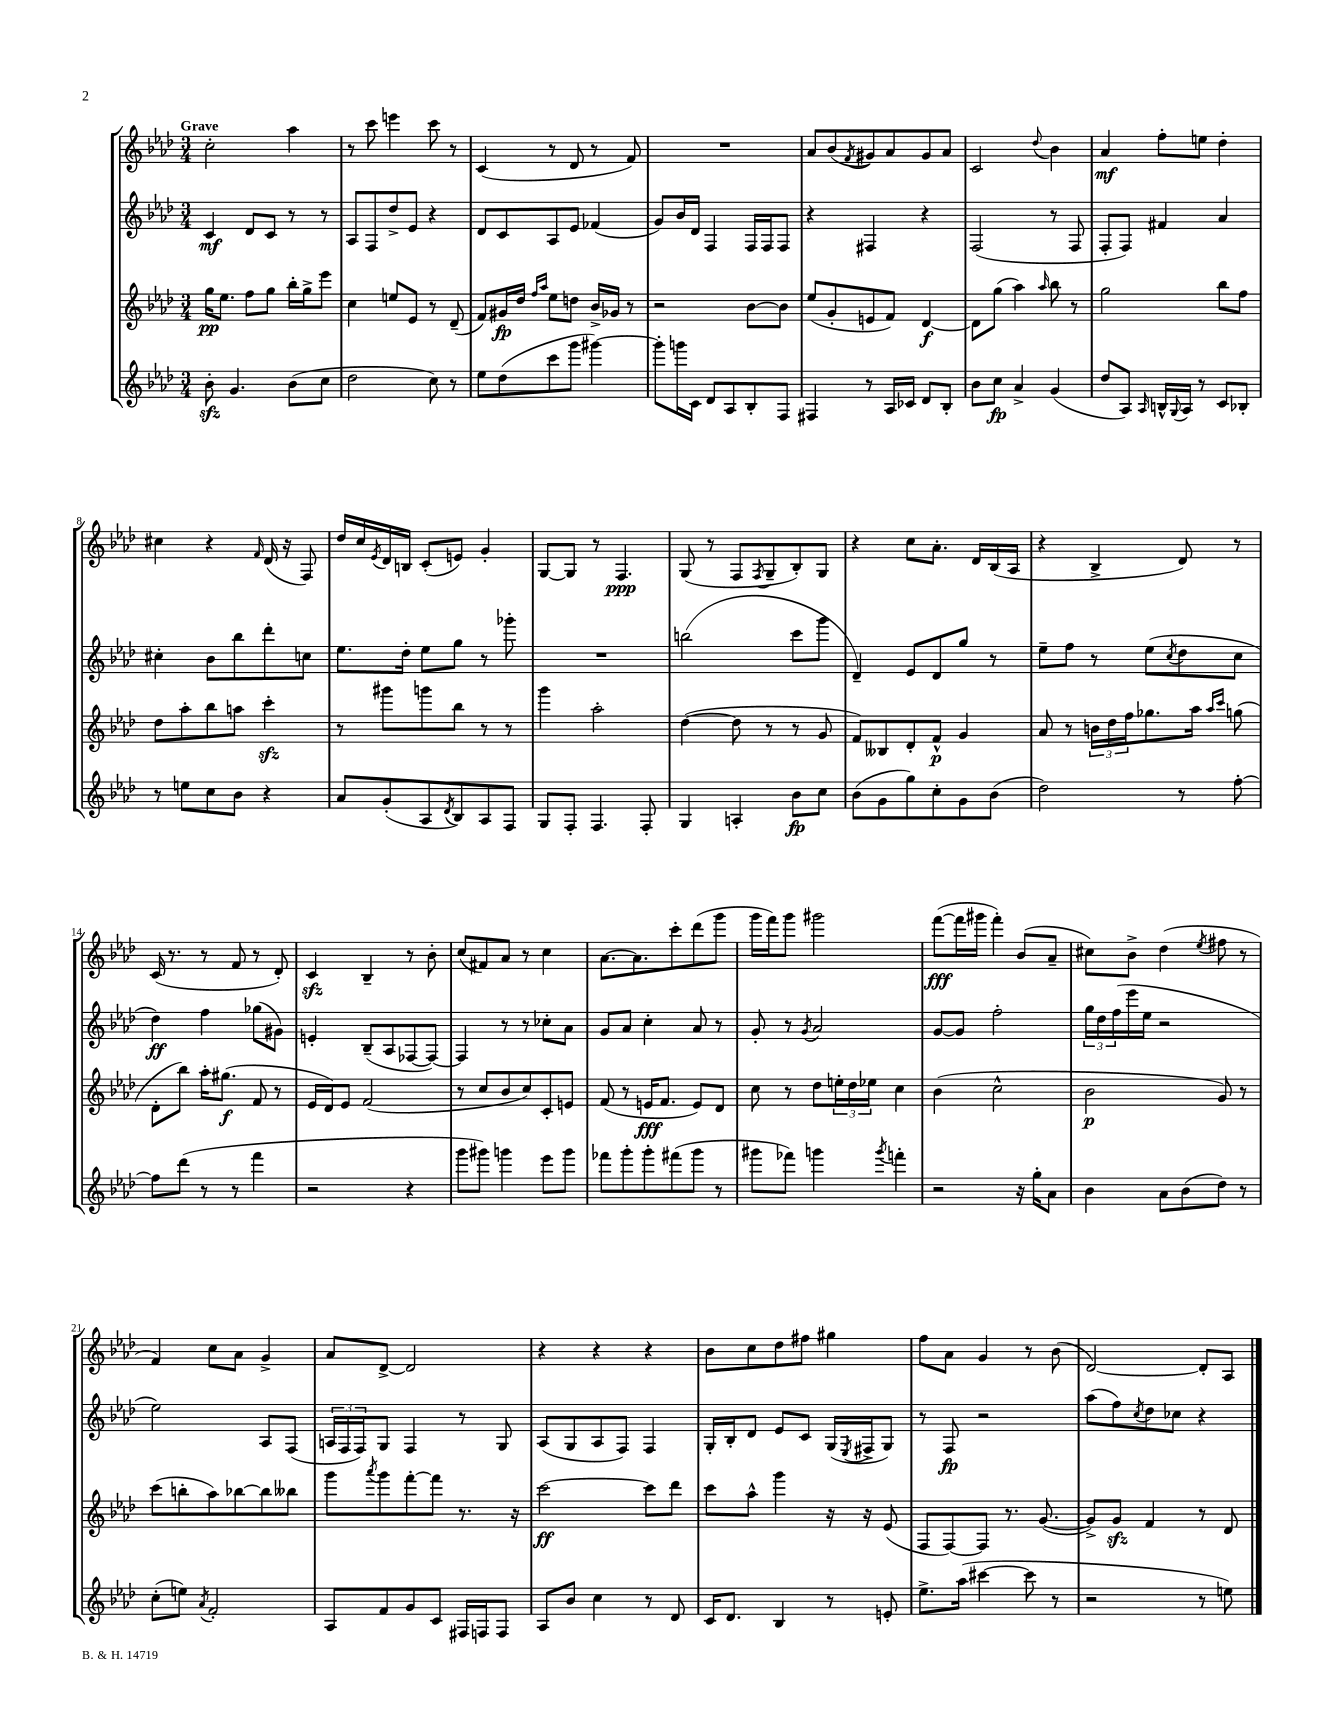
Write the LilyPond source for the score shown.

<<
\new StaffGroup <<
\new Staff = "s0" {
    \clef treble \key aes \major \numericTimeSignature \time 3/4 \tempo "Grave"
    c''2-. aes''4 |
    r8 c'''8 e'''4 c'''8 r8 |
    c'4( r8 des'8 r8 f'8) |
    R2. |
    aes'8 bes'8( \acciaccatura { f'8 } gis'8) aes'8 gis'8 aes'8 |
    c'2 \appoggiatura { des''8 } bes'4 |
    aes'4\mf f''8-. e''8 des''4-. |
    cis''4 r4 \grace { f'16 } des'16( r16 f8) |
    des''16 c''16 \acciaccatura { ees'8 } des'16 b16 c'8-.( e'8) g'4-. |
    g8~ g8 r8 f4.\ppp |
    g8( r8 f8 \acciaccatura { f8 } g8-- bes8-.) g8 |
    r4 c''8 aes'8.-. des'16 bes16( aes16 |
    r4 bes4-> des'8) r8 |
    c'16( r8. r8 f'8 r8 des'8-.) |
    c'4\sfz bes4-- r8 bes'8-. |
    c''8( fis'8) aes'8 r8 c''4 |
    aes'8.~ aes'8. c'''8-. des'''8( g'''8 |
    g'''16 f'''16) g'''8 gis'''2 |
    f'''8~\fff( f'''16 gis'''16 f'''4-.) bes'8( aes'8-- |
    cis''8) bes'8-> des''4( \acciaccatura { ees''8 } fis''8 r8 |
    f'4) c''8 aes'8 g'4-> |
    aes'8 des'8~-> des'2 |
    r4 r4 r4 |
    bes'8 c''8 des''8 fis''8 gis''4 |
    f''8 aes'8 g'4 r8 bes'8( |
    des'2~) des'8-. aes8 \bar "|." |
}
\new Staff = "s1" {
    \clef treble \key aes \major \numericTimeSignature \time 3/4
    c'4\mf des'8 c'8 r8 r8 |
    aes8 f8 des''8-> ees'8 r4 |
    des'8 c'8 aes8 ees'8 fes'4( |
    g'8) bes'16 des'16 f4 f16 f16 f8 |
    r4 fis4 r4 |
    f2( r8 f8 |
    f8-. f8) fis'4 aes'4 |
    cis''4-. bes'8 bes''8 des'''8-. c''8 |
    ees''8. des''16-. ees''8 g''8 r8 ges'''8-. |
    R2. |
    b''2( c'''8 g'''8 |
    des'4--) ees'8 des'8 g''8 r8 |
    ees''8-- f''8 r8 ees''8( \acciaccatura { c''8 } des''8 c''8 |
    des''4\ff) f''4 ges''8( gis'8) |
    e'4-. bes8--( aes8 fes8~ fes8~) |
    fes4 r8 r8 ces''8-. aes'8 |
    g'8 aes'8 c''4-. aes'8 r8 |
    g'8-. r8 \acciaccatura { g'8 } aes'2 |
    g'8~ g'8 f''2-. |
    \tuplet 3/2 { g''16 des''16 f''16( } ees'''16 ees''16 r2 |
    ees''2) aes8 f8( |
    \tuplet 3/2 { a16 f16 f16) } g8 f4 r8 g8 |
    aes8( g8 aes8 f8) f4 |
    g16-. bes16-. des'8 ees'8 c'8 g16( \acciaccatura { ees8 } fis16-> g8) |
    r8 f8\fp r2 |
    aes''8( f''8) \acciaccatura { c''8 } des''8 ces''8 r4 \bar "|." |
}
\new Staff = "s2" {
    \clef treble \key aes \major \numericTimeSignature \time 3/4
    g''16\pp ees''8. f''8 g''8 bes''16-. g''16-> ees'''8 |
    c''4 e''8 ees'8 r8 des'8--( |
    f'8) gis'16\fp des''16 \grace { f''16 aes''16 } ees''8 d''8 bes'16-> ges'16 r8 |
    r2 bes'8~ bes'8 |
    ees''8( g'8-. e'8 f'8) des'4~\f |
    des'8 g''8( aes''4) \grace { aes''16 } bes''8 r8 |
    g''2 bes''8 f''8 |
    des''8 aes''8-. bes''8 a''8 c'''4-.\sfz |
    r8 gis'''8 g'''8 bes''8 r8 r8 |
    g'''4 aes''2-. |
    des''4~( des''8 r8 r8 g'8 |
    f'8) beses8 des'8-. f'8-^\p g'4 |
    aes'8 r8 \tuplet 3/2 { b'16 des''16 f''16 } ges''8. aes''16 \grace { aes''16 c'''16 } g''8( |
    des'8-. bes''8) aes''16-. gis''8.\f( f'8 r8 |
    ees'16 des'16) ees'8 f'2( |
    r8 c''8 bes'8 c''8) c'8-. e'8 |
    f'8( r8 e'16\fff f'8. e'8) des'8 |
    c''8 r8 des''8 \tuplet 3/2 { e''16-. des''16 ees''16 } c''4 |
    bes'4( c''2-^ |
    bes'2\p g'8) r8 |
    c'''8( b''8-. aes''8) bes''8~ bes''8 beses''8 |
    g'''8 \acciaccatura { aes'''8 } g'''8 f'''8~-. f'''8 r8. r16 |
    c'''2~\ff c'''8 des'''8 |
    c'''8 aes''8-^ g'''4 r16 r16 ees'8( |
    f8 f8~) f8 r8. g'8.~( |
    g'8->) g'8\sfz f'4 r8 des'8 \bar "|." |
}
\new Staff = "s3" {
    \clef treble \key aes \major \numericTimeSignature \time 3/4
    bes'8-.\sfz g'4. bes'8( c''8 |
    des''2 c''8) r8 |
    ees''8 des''8( c'''8 g'''8 gis'''4~) |
    gis'''8-. g'''16 c'16 des'8 aes8 bes8-. f8 |
    fis4 r8 aes16 ces'16 des'8 bes8-. |
    bes'8 c''8\fp aes'4-> g'4( |
    des''8 aes8) \grace { aes16 } b16-^ \appoggiatura { g8 } aes16 r8 c'8 bes8-. |
    r8 e''8 c''8 bes'8 r4 |
    aes'8 g'8-.( aes8 \acciaccatura { des'8 } bes8) aes8 f8 |
    g8 f8-. f4. f8-. |
    g4 a4-. bes'8\fp c''8 |
    bes'8( g'8 g''8) c''8-. g'8 bes'8( |
    des''2) r8 f''8~-. |
    f''8 des'''8( r8 r8 f'''4 |
    r2 r4 |
    g'''8 gis'''8) g'''4 ees'''8 g'''8 |
    fes'''8 g'''8-. g'''8-. fis'''8( g'''8 r8 |
    gis'''8 fes'''8) g'''4 \acciaccatura { g'''8 } f'''4-. |
    r2 r16 g''16-. aes'8 |
    bes'4 aes'8 bes'8( des''8) r8 |
    c''8-.( e''8) \acciaccatura { aes'8 } f'2-. |
    aes8 f'8 g'8 c'8 fis16 f16 f8 |
    aes8 bes'8 c''4 r8 des'8 |
    c'16 des'8. bes4 r8 e'8-. |
    ees''8.-> aes''16( cis'''4~ cis'''8 r8 |
    r2 r8 e''8) \bar "|." |
}
>>
>>
